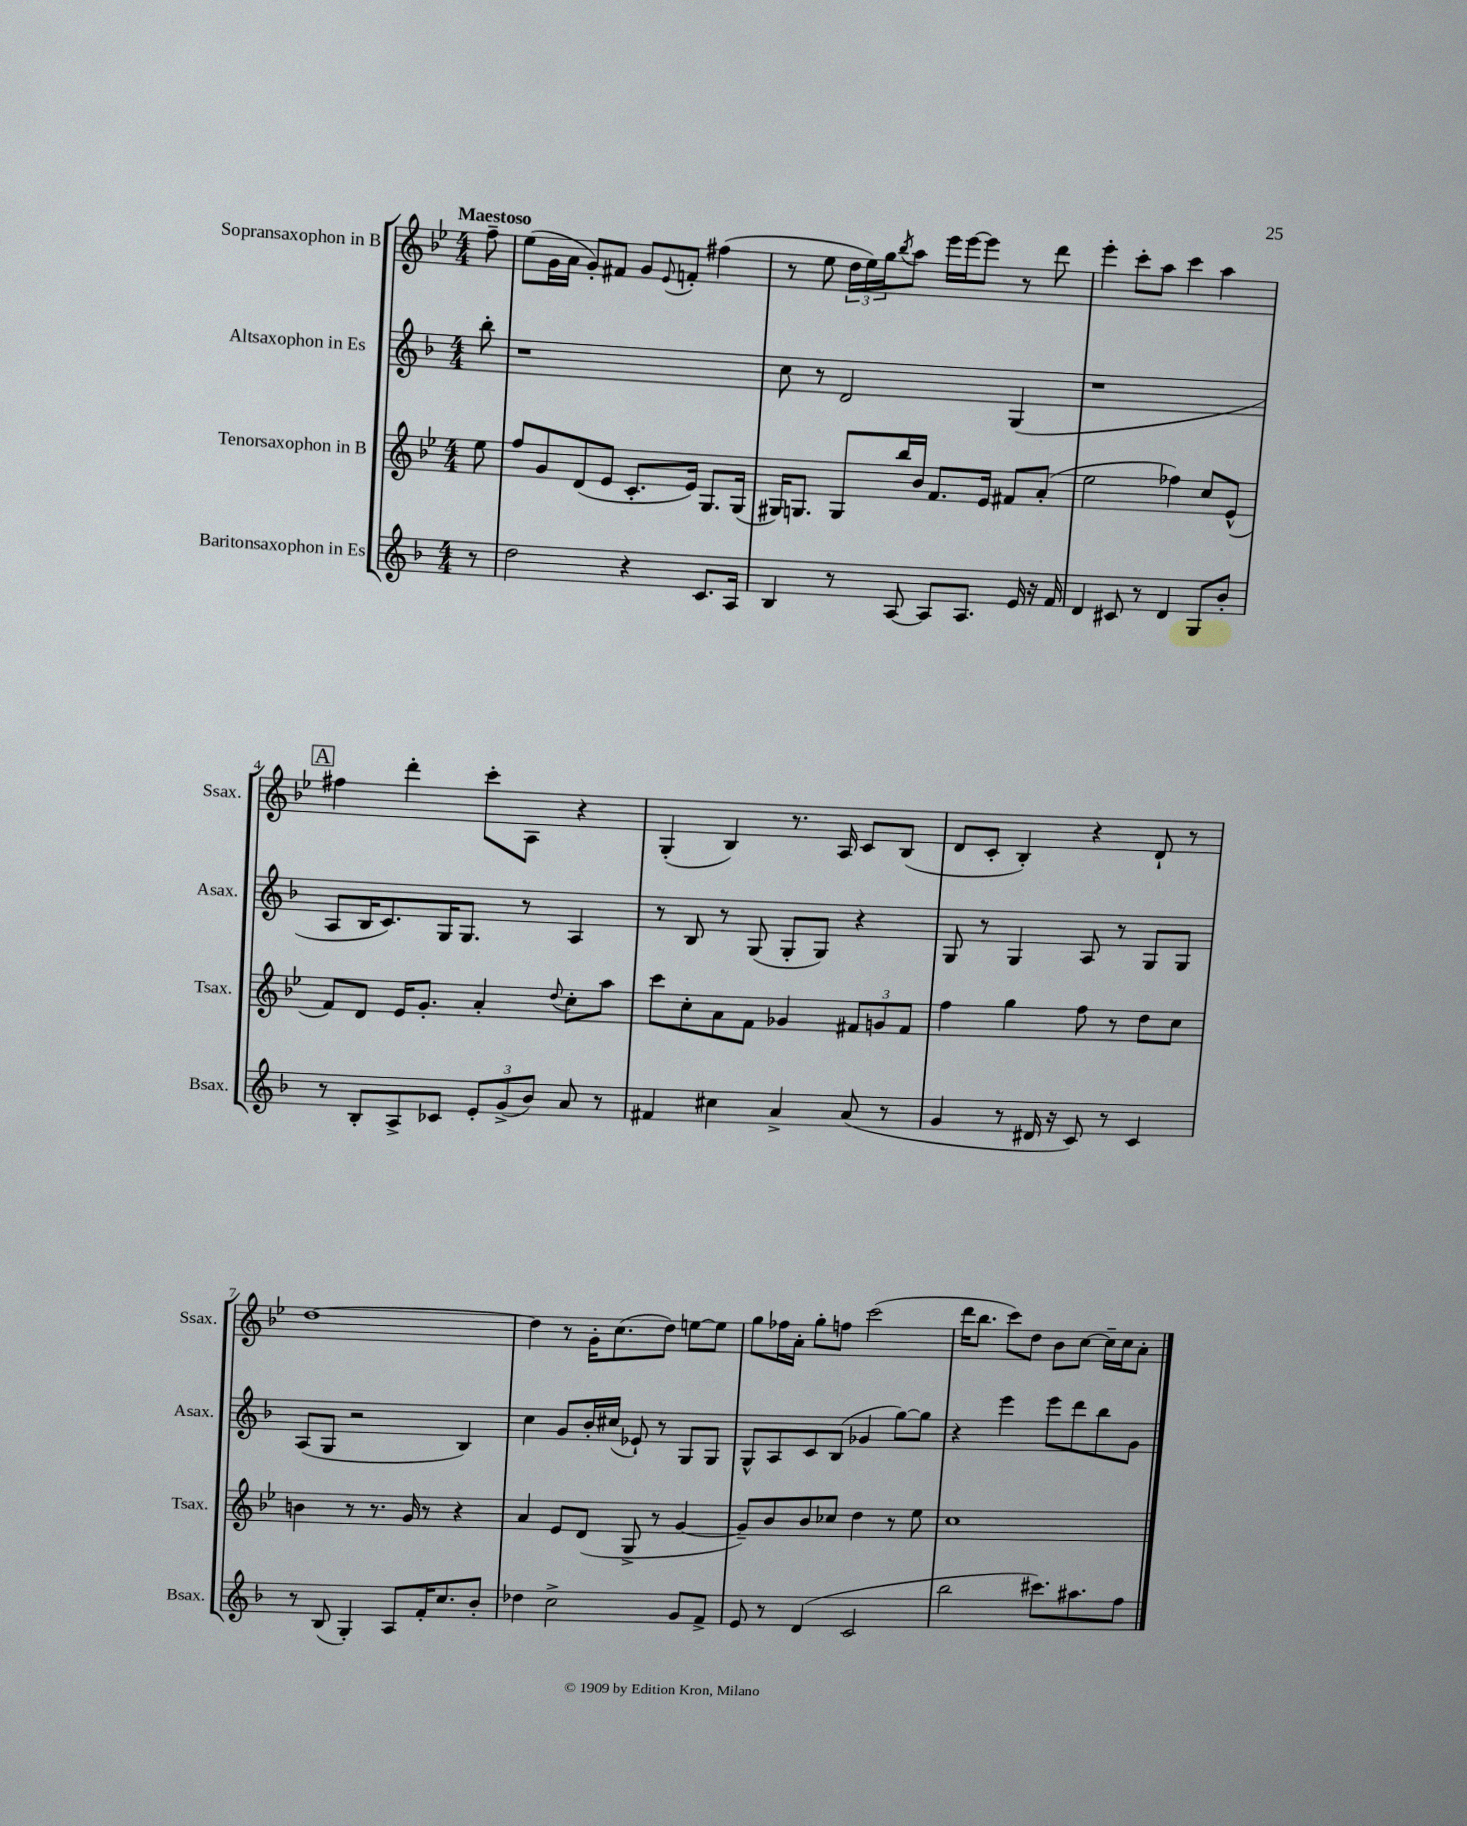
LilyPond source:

<<
\new StaffGroup <<
\new Staff = "s0" \with { instrumentName = "Sopransaxophon in B" shortInstrumentName = "Ssax." } {
    \clef treble \key bes \major \numericTimeSignature \time 4/4 \partial 8 \tempo "Maestoso"
    f''8-- |
    ees''8( g'16 a'16 g'8-.) fis'8 g'8 \appoggiatura { ees'8 } f'8-. fis''4( |
    r8 ees''8 \tuplet 3/2 { d''16 ees''16) g''16 } \acciaccatura { bes''8 } a''8 ees'''16 ees'''16~ ees'''8 r8 d'''8 |
    ees'''4-. c'''8-. a''8 c'''4 a''4 |
    \mark \markup { \box "A" } fis''4 d'''4-. c'''8-. a8 r4 |
    g4-.( bes4) r8. a16 c'8 bes8( |
    d'8 c'8-. bes4-.) r4 d'8-! r8 |
    d''1~ |
    d''4 r8 g'16-. c''8.( d''8) e''8~ e''8 |
    g''8 fes''16 a'16-. g''8-. f''8 c'''2( |
    d'''16 bes''8. c'''8) d''8 bes'8 c''8~ c''16-- c''16 a'8-. \bar "|." |
}
\new Staff = "s1" \with { instrumentName = "Altsaxophon in Es" shortInstrumentName = "Asax." } {
    \clef treble \key f \major \numericTimeSignature \time 4/4 \partial 8
    bes''8-. |
    r1 |
    c''8 r8 d'2 g4( |
    r1 |
    \mark \markup { \box "A" } a8 bes16 c'8.) g16 g8. r8 a4 |
    r8 bes8 r8 g8( g8-. g8) r4 |
    g8 r8 g4 a8 r8 g8 g8 |
    a8( g8 r2 bes4) |
    c''4 g'8 bes'16-. cis''16( ees'8-!) r8 g8 g8 |
    g8-^ a8 c'8 bes8( ges'4 g''8~) g''8 |
    r4 e'''4 e'''8 d'''8 bes''8 g'8 \bar "|." |
}
\new Staff = "s2" \with { instrumentName = "Tenorsaxophon in B" shortInstrumentName = "Tsax." } {
    \clef treble \key bes \major \numericTimeSignature \time 4/4 \partial 8
    ees''8 |
    f''8 g'8 d'8( ees'8 c'8.-. ees'16) g8. g16( |
    gis16) g8. g8 bes''16 bes'16 f'8. ees'16 fis'8 a'8-.( |
    ees''2 fes''4) c''8 ees'8-^( |
    \mark \markup { \box "A" } f'8) d'8 ees'16 g'8.-. a'4-. \appoggiatura { d''8 } c''8-. a''8 |
    c'''8 c''8-. a'8 f'8 ges'4 \tuplet 3/2 { fis'8 g'8 fis'8 } |
    f''4 g''4 f''8 r8 d''8 c''8 |
    b'4 r8 r8. g'16 r8 r4 |
    a'4 ees'8 d'8( g8-> r8 g'4~ |
    g'8--) bes'8 bes'8 ces''8 d''4 r8 ees''8 |
    c''1 \bar "|." |
}
\new Staff = "s3" \with { instrumentName = "Baritonsaxophon in Es" shortInstrumentName = "Bsax." } {
    \clef treble \key f \major \numericTimeSignature \time 4/4 \partial 8
    r8 |
    d''2 r4 c'8. a16 |
    bes4 r8 a8~ a8 a8. e'16 r16 f'16 |
    d'4 cis'8 r8 d'4 g8 bes'8-. |
    \mark \markup { \box "A" } r8 bes8-. a8-> ces'8 \tuplet 3/2 { e'8-. g'8->( bes'8) } a'8 r8 |
    fis'4 cis''4 a'4-> a'8( r8 |
    g'4 r8 dis'16 r16 c'8) r8 c'4 |
    r8 bes8( g4-.) a8 f'16-. c''8. bes'8-. |
    des''4 c''2-> g'8 f'8-> |
    e'8 r8 d'4( c'2 |
    bes''2 cis'''8.) ais''8. f''8 \bar "|." |
}
>>
>>
